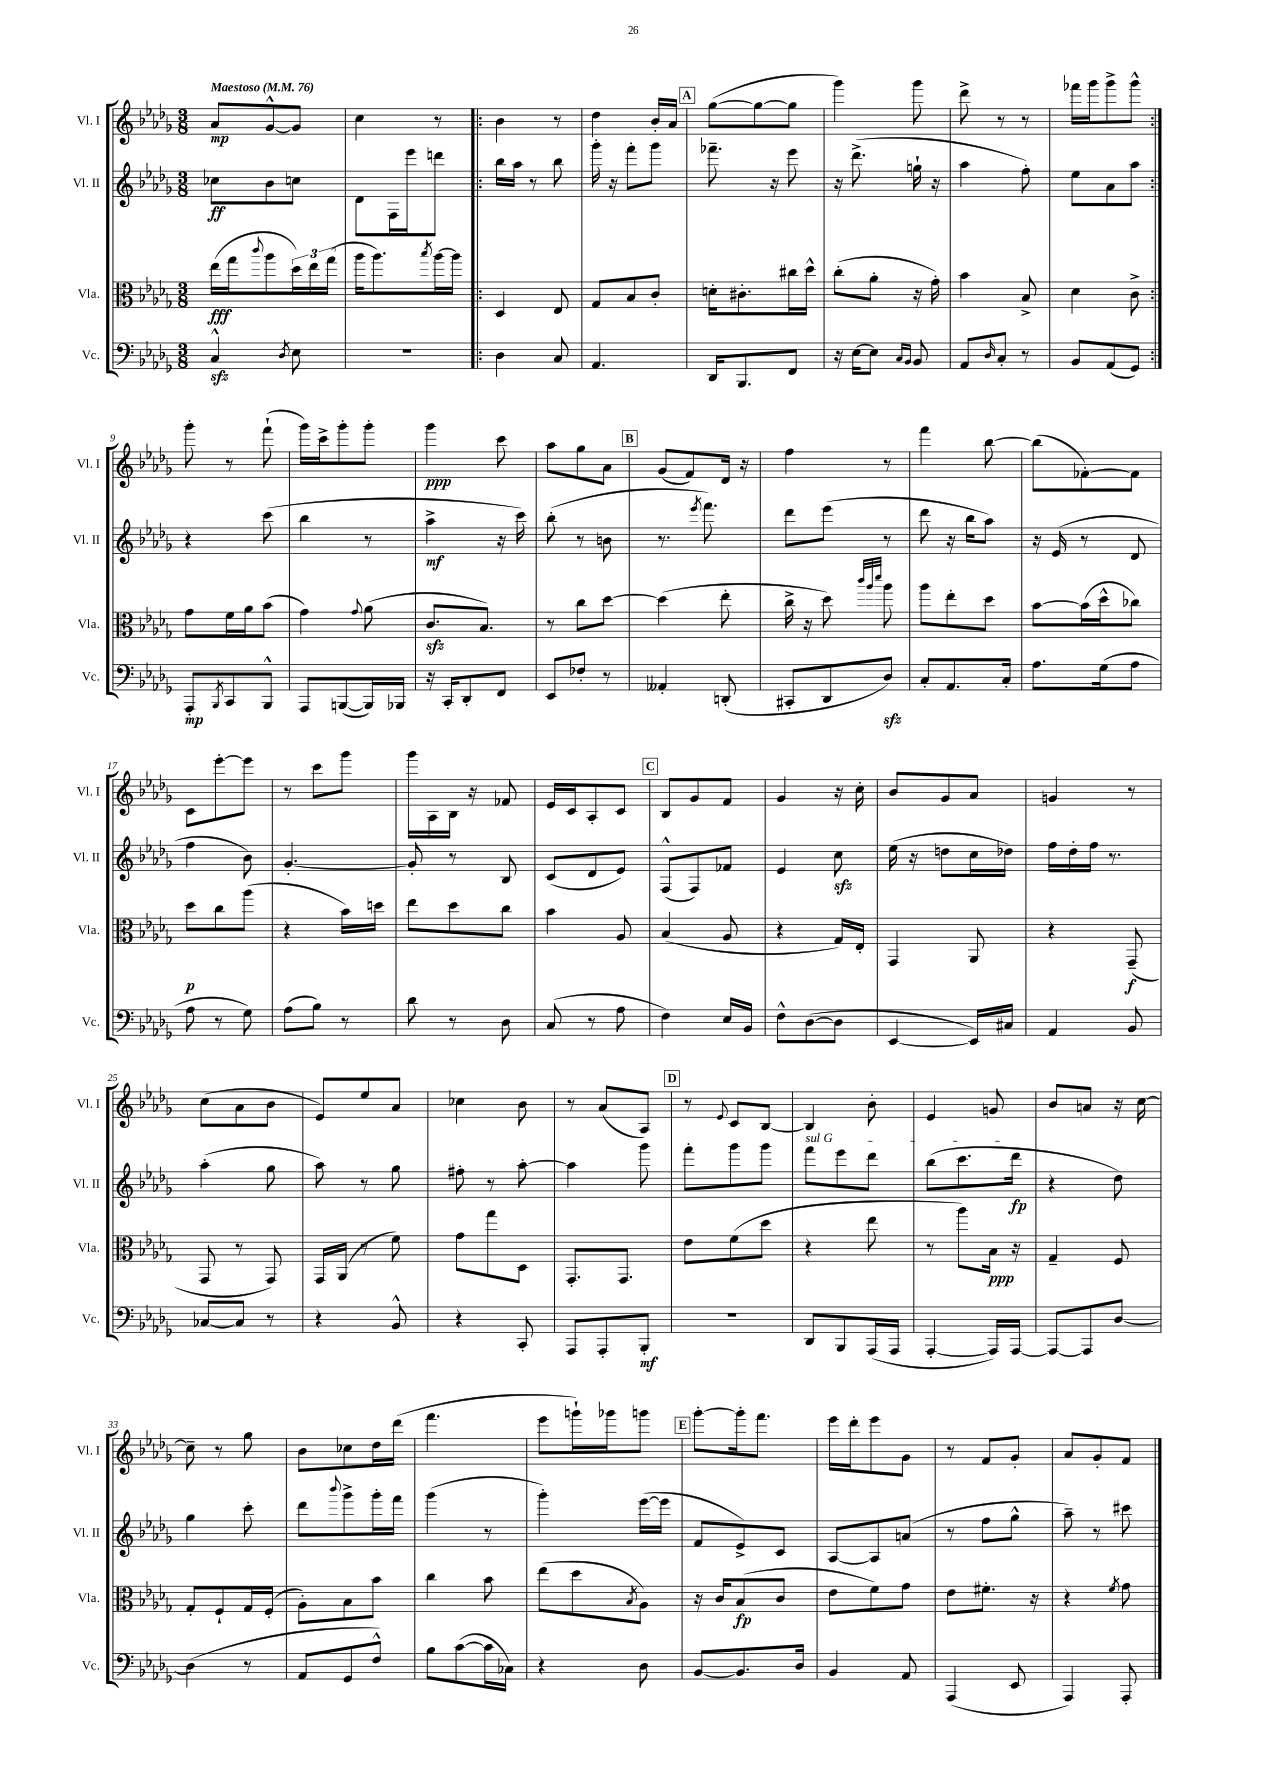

**kern	**kern	**kern	**kern
*staff4	*staff3	*staff2	*staff1
*clefF4	*clefC3	*clefG2	*clefG2
*k[b-e-a-d-g-]	*k[b-e-a-d-g-]	*k[b-e-a-d-g-]	*k[b-e-a-d-g-]
*M3/8	*M3/8	*M3/8	*M3/8
*MM76	*MM76	*MM76	*MM76
4C^^/	(16ee-\LL	8cc-\L	8a-/L
.	16gg-\J	.	.
.	8qqccc/	.	.
.	8aa-\	8b-\	[8g-^^/
8qD-/	.	.	.
8E-\	24dd-\L)	8cc\J	8g-/]J
.	24ee-\	.	.
.	(24gg-\JJ	.	.
=	=	=	=
4.r	16aa-\LK	8d-\L	4cc\
.	8.aa-\)	.	.
.	.	16F\L	.
.	.	16eee-\J	.
.	8qbb-/	.	.
.	[16aa-\L	8ddd\J	8r
.	16aa-\]JJ	.	.
=!|:	=!|:	=!|:	=!|:
4D-\	4D-/	16bb-\LL	4b-\
.	.	16aa-\JJ	.
.	.	8r	.
8C/	8E-/	8bb-\	8r
=	=	=	=
4.AA-/	8G-/L	16ggg-'\	4dd-\
.	.	16r	.
.	8B-/	8fff'\L	.
.	8c'/J	8ggg-\J	16b-'/LL
.	.	.	16a-/JJ
=	=	=	=
16DD-/LK	16d'\LK	8.fff-~\	([8gg-\L
8.BBB-/	8.c#'\	.	.
.	.	.	8gg-\_
.	.	16r	.
8FF/J	16cc#\L	8eee-\	8gg-\]J
.	16dd-^^\JJ	.	.
=	=	=	=
16r	(8cc'\L	16r	4ggg-\)
[16E-\LK	.	(8.ddd-^\	.
8E-\]J	8a-'\J	.	.
16qqC/LL	.	.	.
16qqBB-/JJ	.	.	.
8BB-/	16r	16gg`\	8ggg-\
.	16g-'\)	16r	.
=	=	=	=
8AA-/L	4b-\	4aa-\	8ddd-^\
16qqD-/	.	.	.
8C'/J	.	.	8r
8r	8B-^/	8ff'\)	8r
=	=	=	=
8BB-/L	4d-\	8ee-\L	16fff-\LL
.	.	.	16ggg-\J
(8AA-/	.	8a-\	8ggg-^\
8GG-/J)	8c^\	8aa-\J	8ggg-^^\J
=:|!	=:|!	=:|!	=:|!
8AAA-'/L	8g-\L	4r	8ggg-'\
8qBBB-/	.	.	.
8CC/	16f\L	.	8r
.	16a-\J	.	.
8BBB-^^/J	(8b-\J	(8ccc\	(8fff`\
=	=	=	=
8AAA-/L	4g-\)	4bb-\	16ggg-\LL)
.	.	.	16ccc^\J
([8BBB/	.	.	8ggg-'\
.	8qqg-/	.	.
16BBB/]L)	(8a-\	8r	8ggg-'\J
16BBB-/JJ	.	.	.
=	=	=	=
16r	8.c/L	4aa-^\	4ggg-\
16CC'/LK	.	.	.
8DD-'/	.	.	.
.	8.B-/J)	.	.
8FF/J	.	16r	8ccc\
.	.	16ccc\)	.
=	=	=	=
8EE-/L	8r	(8bb-'\	8aa-\L
8F-'/J	8cc\L	8r	8gg-\
8r	[8dd-\J	8b\	8a-\J
=	=	=	=
4AA--'/	(4dd-\]	8.r	(8g-/L
.	.	.	8f/)
.	.	8qeee-/	.
.	.	8.fff\)	.
(8DD'/	8ee-'\	.	16d-/Jk
.	.	.	16r
=	=	=	=
8CC#'/L	16cc^\	8ddd-\L	4ff\
.	16r	.	.
8DD-/	8dd-\)	(8eee-\J	.
.	32qqccc/LLL	.	.
.	32qqaa-/	.	.
.	32qqddd-/JJJ	.	.
8D-/J)	8aa-\	8r	8r
=	=	=	=
8C'/L	8aa-\L	8ddd-\	4fff\
8.AA-/	8ee-'\	16r	.
.	.	16bb-\LK	.
.	8dd-\J	8aa-\J)	[8bb-\
16C'/Jk	.	.	.
=	=	=	=
8.A-\L	[8b-\L	16r	(8bb-\]L
.	.	(16e-/	.
.	(16b-\]L	8r	[8f-'\)
(16G-\k	16dd-^^\J	.	.
8A-\J	8cc-\J)	8d-/	8f-\]J
=	=	=	=
8A-\	8dd-\L	4ff\	8c\L
8r	8cc\	.	[8eee-'\
8G-\)	(8aa-\J	8b-\)	8eee-\]J
=	=	=	=
(8A-\L	4r	[4.g-'/	8r
8B-\J)	.	.	8ccc\L
8r	16b-\LL)	.	8ggg-\J
.	16dd\JJ	.	.
=	=	=	=
8d-\	8ee-\L	8g-'/]	16ggg-\LL
.	.	.	16A-\
8r	8dd-\	8r	16B-\JJ
.	.	.	16r
8D-\	8cc\J	8B-/	8f-/
=	=	=	=
(8C/	4b-\	(8c/L	16e-/LL
.	.	.	16c/J
8r	.	8d-/	8A-'/
8A-\	8A-/	8e-/J)	8c/J
=	=	=	=
4F\)	(4B-/	(8F^^/L	8B-/L
.	.	8F/)	8g-/
16E-/LL	8A-/	8f-/J	8f/J
16BB-/JJ	.	.	.
=	=	=	=
8F^^\L	4r	4e-/	4g-/
([8D-\	.	.	.
8D-\]J	16G-/LL)	8cc\	16r
.	16E-'/JJ	.	16cc'\
=	=	=	=
[4EE-/	4GG-/	(16ee-\	8b-/L
.	.	16r	.
.	.	8dd\L	8g-/
16EE-/]LL)	8AA-/	16cc\L	8a-/J
16C#/JJ	.	16dd-\JJ)	.
=	=	=	=
4AA-/	4r	16ff\LL	4g/
.	.	16dd-'\	.
.	.	16ff\JJ	.
.	.	8.r	.
8BB-/	(8GG-~/	.	8r
=	=	=	=
[8C-/L	8GG-/	(4aa-'\	(8cc\L
8C-/]J	8r	.	8a-\
8r	8GG-/)	8gg-\	8b-\J
=	=	=	=
4r	16GG-/LL	8aa-\)	8e-/L)
.	(16AA-/JJ	.	.
.	8r	8r	8ee-/
8BB-^^/	8f\)	8gg-\	8a-/J
=	=	=	=
4r	8g-\L	8ff#'\	4cc-\
.	8gg-\	8r	.
8CC'/	8D-\J	[8aa-'\	8b-\
=	=	=	=
8AAA-/L	8.GG-'/L	4aa-\]	8r
8AAA-'/	.	.	(8a-/L
.	8.GG-/J	.	.
8BBB-'/J	.	8ggg-\	8A-/J)
=	=	=	=
4.r	8e-\L	8fff'\L	8r
.	.	.	8qqe-/
.	(8f\	8ggg-\	8c/L
.	8dd-\J	8ggg-\J	[8B-/J
=	=	=	=
8DD-/L	4r	8fff\L	4B-/]
8BBB-/	.	8eee-\	.
(16AAA-/L	8ee-\	8ddd-\J	8b-'\
16AAA-/JJ	.	.	.
=	=	=	=
[4AAA-'/	8r	(8bb-\L	4e-/
.	8aa-\L)	8.ccc\	.
16AAA-/]LL)	16B-\Jk	.	8g/
[16AAA-/JJ	16r	16ddd-\Jk	.
=	=	=	=
8AAA-/_L	4G-~/	4r	8b-/L
8AAA-/]	.	.	8a/J
[8D-/J	8F/	8dd-\)	16r
.	.	.	[16cc\
=	=	=	=
(4D-\]	8G-'/L	4gg-\	8cc~\]
.	8F`/	.	8r
8r	16G-/L	8ccc'\	8gg-\
.	(16F'/JJ	.	.
=	=	=	=
8AA-/L	8A-'\L)	8ddd-\L	8b-\L
.	.	8qqbbb-/	.
8GG-/	8B-\	8ggg-^\	8cc-\
8F^^/J)	8b-\J	16ggg-'\L	16dd-\L
.	.	16fff\JJ	(16ddd-\JJ
=	=	=	=
8B-\L	4cc\	(4ggg-\	4.fff\
([8c\	.	.	.
16c\]L	8b-\	8r	.
16C-\JJ)	.	.	.
=	=	=	=
4r	(8ee-\L	4ggg-'\)	8eee-\L
.	8dd-\	.	16ggg`\L)
.	.	.	16ggg-\J
.	8qB-/	.	.
8D-\	8A-\J)	([16eee-\LL	8ggg\J
.	.	16eee-\]JJ	.
=	=	=	=
[8BB-/L	16r	8f/L	[8ggg-'\L
.	16c/LK	.	.
8.BB-/]	(8B-/	8e-^/)	16ggg-'\]k
.	.	.	8.fff\J
.	8c/J	8c/J	.
16D-/Jk	.	.	.
=	=	=	=
4BB-/	8e-\L	[8A-/L	16eee-\LL
.	.	.	16ddd-'\J
.	8f\)	8A-/]	8eee-\
8AA-/	8g-\J	(8a/J	8g-\J
=	=	=	=
(4AAA-/	8e-\L	8r	8r
.	8.f#'\J	8ff\L	8f/L
8EE-/	.	8gg-^^\J	8g-'/J
.	16r	.	.
=	=	=	=
4AAA-/)	4r	8aa-~\)	8a-/L
.	.	8r	8g-'/
.	8qf/	.	.
8AAA-'/	8g-\	8ccc#\	8f/J
==	==	==	==
*-	*-	*-	*-
